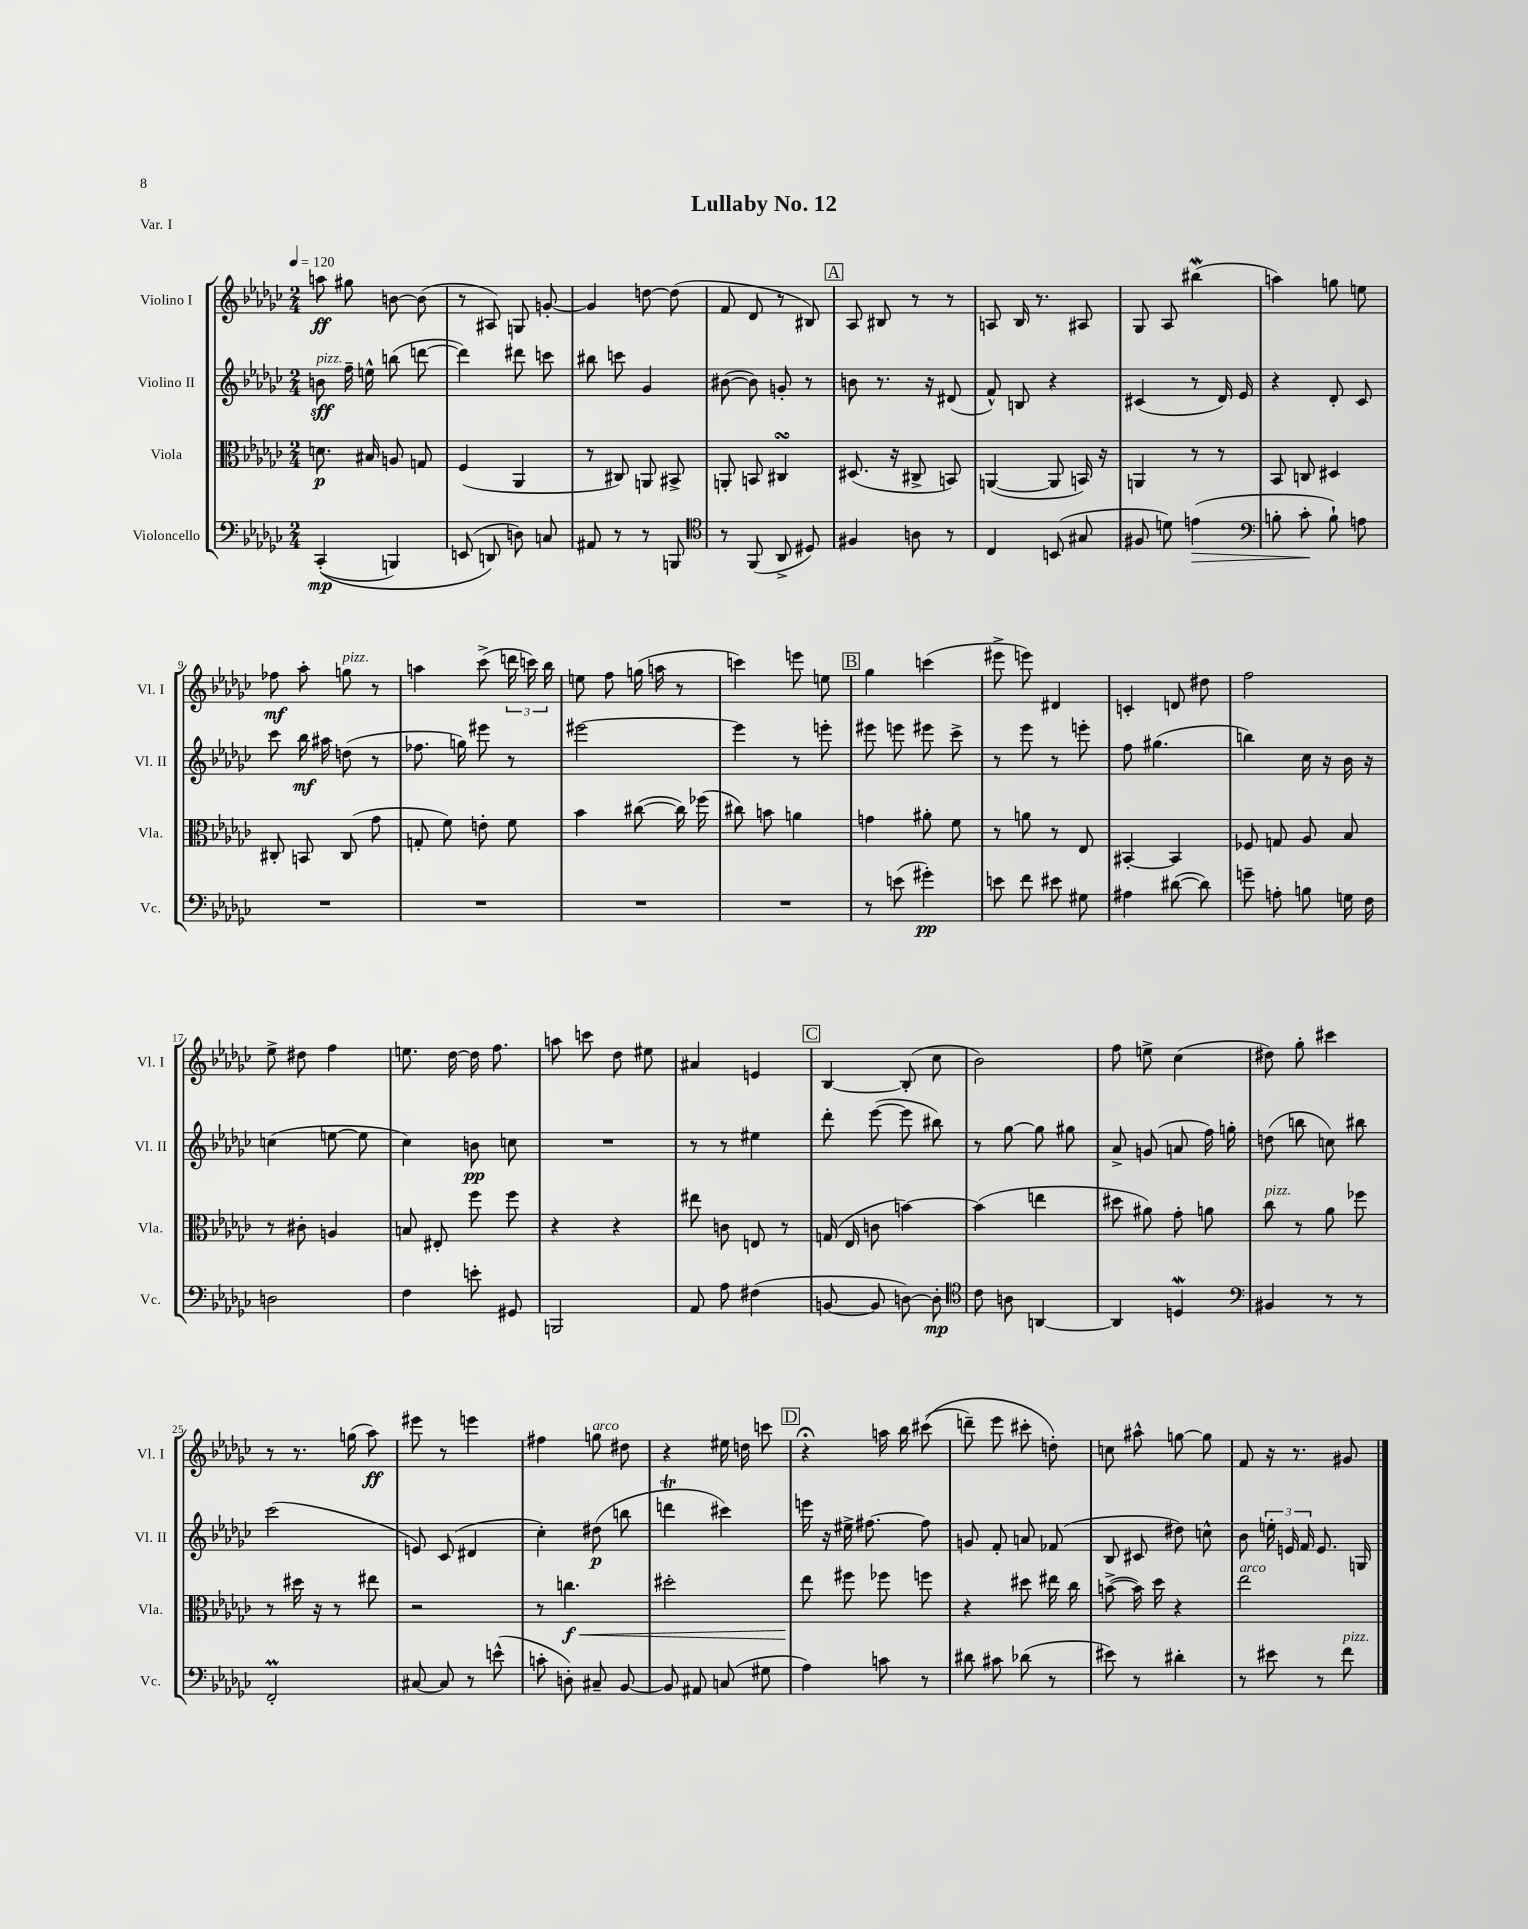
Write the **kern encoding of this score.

**kern	**dynam	**kern	**dynam	**kern	**dynam	**kern	**dynam
*part4	*part4	*part3	*part3	*part2	*part2	*part1	*part1
*staff4	*staff4	*staff3	*staff3	*staff2	*staff2	*staff1	*staff1
*I"Violoncello	*	*I"Viola	*	*I"Violino II	*	*I"Violino I	*
*I'Vc.	*	*I'Vla.	*	*I'Vl. II	*	*I'Vl. I	*
*clefF4	*	*clefC3	*	*clefG2	*	*clefG2	*
*k[b-e-a-d-g-c-]	*	*k[b-e-a-d-g-c-]	*	*k[b-e-a-d-g-c-]	*	*k[b-e-a-d-g-c-]	*
*M2/4	*	*M2/4	*	*M2/4	*	*M2/4	*
*MM120	*	*MM120	*	*MM120	*	*MM120	*
=1	=1	=1	=1	=1	=1	=1	=1
!	!	!	!	!LO:TX:a:i:t=pizz.	!	!	!
((4CC-'/	mp	8.dn\	p	8bn\	sff	8aan\	ff
.	.	.	.	16ff~\	.	8gg#X\	.
.	.	16B#X/	.	16een^^\	.	.	.
4BBBn/)	.	8An/	.	(8bbn\	.	[8bn\	.
.	.	8Gn/	.	[8dddn\	.	(8b\]	.
=2	=2	=2	=2	=2	=2	=2	=2
(8EEn/	.	(4F/	.	4ddd\])	.	8r	.
8DDn/)	.	.	.	.	.	8A#X/)	.
8Dn\)	.	4AA-/	.	8ddd#X\	.	8Gn/	.
8Cn/	.	.	.	8cccn\	.	[8gn'/	.
=3	=3	=3	=3	=3	=3	=3	=3
8AA#X/	.	8r	.	8bb#X\	.	4g/]	.
8r	.	8C#X/)	.	8cccn\	.	.	.
8r	.	8AAn/	.	4g-/	.	[8ddn\	.
8BBBn/	.	8BB#X^/	.	.	.	(8dd\]	.
=4	=4	=4	=4	=4	=4	=4	=4
*clefC4	*	*	*	*	*	*	*
8r	.	8AAn'/	.	([8b#X\	.	8f/	.
(8FF/	.	8BBn/	.	8b#\])	.	8d-/	.
8AA-^/	.	4C#XsSsS/	.	8gn'/	.	8r	.
8D#X/)	.	.	.	8r	.	8B#X/)	.
!!LO:REH:place=s1:t=A
=5	=5	=5	=5	=5	=5	=5	=5
4F#X/	.	(8.D#X/	.	8bn\	.	8A-/	.
.	.	.	.	8.r	.	8B#X/	.
.	.	16r	.	.	.	.	.
8An\	.	8C#X^/	.	.	.	8r	.
.	.	.	.	16r	.	.	.
8r	.	8BBn/)	.	(8d#X/	.	8r	.
=6	=6	=6	=6	=6	=6	=6	=6
4C-/	.	([4AAn/	.	8f^^/)	.	8An/	.
.	.	.	.	8Bn/	.	16B-/	.
.	.	.	.	.	.	8.r	.
(8BBn/	.	8AA/]	.	4r	.	.	.
8G#X/	.	16BBn/)	.	.	.	8A#X/	.
.	.	16r	.	.	.	.	.
=7	=7	=7	=7	=7	=7	=7	=7
8F#X/	.	4AAn/	.	(4c#X/	.	8G-/	.
8dn\)	.	.	.	.	.	8A-/	.
!	!LO:HP:b	!	!	!	!	!	!
(4en\	>	8r	.	8r	.	(4bb#XW\	.
.	.	8r	.	16d-/)	.	.	.
.	.	.	.	16e-/	.	.	.
=8	=8	=8	=8	=8	=8	=8	=8
*clefF4	*	*	*	*	*	*	*
8Bn'\	.	8BB-/	.	4r	.	4aan\)	.
8c-'\	.	8Cn/	.	.	.	.	.
8B`\)	]	4D#X/	.	8d-'/	.	8ggn\	.
8An\	.	.	.	8c-/	.	8een\	.
!!LO:LB:g=z
=9	=9	=9	=9	=9	=9	=9	=9
2r	.	8C#X'/	.	8ccc-\	.	8ff-X\	mf
.	.	8BBn/	.	16bb-\	mf	8aa-'\	.
.	.	.	.	16aa#X\	.	.	.
!	!	!	!	!	!	!LO:TX:a:i:t=pizz.	!
.	.	(8C#/	.	(8ddn\	.	8ggn\	.
.	.	8g-\	.	8r	.	8r	.
=10	=10	=10	=10	=10	=10	=10	=10
2r	.	8Gn'/	.	8.ff-X\	.	4aan\	.
.	.	8f\)	.	.	.	.	.
.	.	.	.	16ggn\)	.	.	.
.	.	8en'\	.	8eee#X\	.	(8ccc-^\	.
.	.	8f\	.	8r	.	24dddn\	.
.	.	.	.	.	.	24cccn\)	.
.	.	.	.	.	.	24bb-\	.
=11	=11	=11	=11	=11	=11	=11	=11
2r	.	4b-\	.	[2eee#X\	.	8een\	.
.	.	.	.	.	.	8ff\	.
.	.	([8cc#X\	.	.	.	(16ggn\	.
.	.	.	.	.	.	16aan\	.
.	.	16cc#\])	.	.	.	8r	.
.	.	(16ff-X\	.	.	.	.	.
=12	=12	=12	=12	=12	=12	=12	=12
2r	.	8cc#X\)	.	4eee#\]	.	4cccn\)	.
.	.	8bn\	.	.	.	.	.
.	.	4an\	.	8r	.	8eeen\	.
.	.	.	.	8eeen'\	.	8een\	.
!!LO:REH:place=s1:t=B
=13	=13	=13	=13	=13	=13	=13	=13
8r	.	4gn\	.	8eee#X\	.	4gg-\	.
(8en\	.	.	.	8eeen\	.	.	.
4g#X'\)	pp	8a#X'\	.	8eee#X\	.	(4cccn\	.
.	.	8f\	.	8ccc-^\	.	.	.
=14	=14	=14	=14	=14	=14	=14	=14
8en\	.	8r	.	8r	.	8eee#X^\	.
8f\	.	8an\	.	8eee-\	.	8eeen\)	.
8e#X\	.	8r	.	8r	.	4d#X/	.
8G#X\	.	8E-/	.	8eeen'\	.	.	.
=15	=15	=15	=15	=15	=15	=15	=15
4A#X\	.	[4BB#X'/	.	8ff\	.	4cn'/	.
.	.	.	.	(4.gg#X\	.	.	.
([8d#X\	.	4BB#/]	.	.	.	8dn/	.
8d#\])	.	.	.	.	.	8dd#X\	.
=16	=16	=16	=16	=16	=16	=16	=16
8gn~\	.	8F-X/	.	4bbn\)	.	2ff\	.
8An'\	.	8Gn/	.	.	.	.	.
8Bn\	.	8A-/	.	16cc-\	.	.	.
.	.	.	.	16r	.	.	.
16Gn\	.	8B-/	.	16b-\	.	.	.
16F\	.	.	.	16r	.	.	.
!!LO:LB:g=z
=17	=17	=17	=17	=17	=17	=17	=17
2Dn\	.	8r	.	(4ccn\	.	8ee-^\	.
.	.	8c#X'\	.	.	.	8dd#X\	.
.	.	4An/	.	[8een\	.	4ff\	.
.	.	.	.	8ee\]	.	.	.
=18	=18	=18	=18	=18	=18	=18	=18
4F\	.	8Bn/	.	4cc-\)	.	8.een\	.
.	.	8E#X'/	.	.	.	.	.
.	.	.	.	.	.	[16dd-\	.
8en'\	.	8ff\	.	8bn\	pp	16dd-\]	.
.	.	.	.	.	.	8.ff\	.
8GG#X/	.	8ff\	.	8ccn\	.	.	.
=19	=19	=19	=19	=19	=19	=19	=19
2BBBn/	.	4r	.	2r	.	8aan\	.
.	.	.	.	.	.	8cccn\	.
.	.	4r	.	.	.	8dd-\	.
.	.	.	.	.	.	8ee#X\	.
=20	=20	=20	=20	=20	=20	=20	=20
8AA-/	.	8ee#X\	.	8r	.	4a#X/	.
8A-\	.	8cn\	.	8r	.	.	.
(4F#X\	.	8En/	.	4ee#X\	.	4en/	.
.	.	8r	.	.	.	.	.
!!LO:REH:place=s1:t=C
=21	=21	=21	=21	=21	=21	=21	=21
[8BBn/	.	(16Gn/	.	8ddd-'\	.	[4B-/	.
.	.	16E-/	.	.	.	.	.
8BB/]	.	8cn\	.	([8eee-\	.	.	.
[8Dn\)	.	[4bn\)	.	8eee-\]	.	(8B-'/]	.
8D'\]	mp	.	.	8bb#X\)	.	8cc-\	.
=22	=22	=22	=22	=22	=22	=22	=22
*clefC4	*	*	*	*	*	*	*
8c-\	.	(4b\]	.	8r	.	2b-\)	.
8An\	.	.	.	[8gg-\	.	.	.
[4AAn/	.	4een\	.	8gg-\]	.	.	.
.	.	.	.	8gg#X\	.	.	.
=23	=23	=23	=23	=23	=23	=23	=23
4AA/]	.	8dd#X\	.	8a-^/	.	8ff\	.
.	.	8a#X\)	.	(8gn/	.	8een^\	.
4DnW/	.	8g-'\	.	8an/	.	(4cc-\	.
.	.	8an\	.	16ff\)	.	.	.
.	.	.	.	16ggn'\	.	.	.
=24	=24	=24	=24	=24	=24	=24	=24
*clefF4	*	*	*	*	*	*	*
!	!	!LO:TX:a:i:t=pizz.	!	!	!	!	!
4BB#X/	.	8cc-\	.	(8ddn\	.	8dd#X\)	.
.	.	8r	.	8bbn\	.	8gg-'\	.
8r	.	8a-\	.	8ccn\)	.	4ccc#X\	.
8r	.	8ff-X\	.	8bb#X\	.	.	.
!!LO:LB:g=z
=25	=25	=25	=25	=25	=25	=25	=25
2FFm'/	.	8r	.	(2ccc-\	.	8r	.
.	.	16dd#X\	.	.	.	8.r	.
.	.	16r	.	.	.	.	.
.	.	8r	.	.	.	.	.
.	.	.	.	.	.	(16ggn\	.
.	.	8ee#X\	.	.	.	8aa-\)	ff
=26	=26	=26	=26	=26	=26	=26	=26
[8C#X/	.	2r	.	8en/)	.	8eee#X\	.
8C#/]	.	.	.	(8c-/	.	8r	.
8r	.	.	.	4d#X/	.	4eeen\	.
(8en^^\	.	.	.	.	.	.	.
=27	=27	=27	=27	=27	=27	=27	=27
8cn'\	.	8r	.	4cc-'\)	.	4ff#X\	.
!	!	!	!LO:HP:b	!	!	!	!
8Dn'\)	.	4.ccn\	< f	.	.	.	.
!	!	!	!	!	!	!LO:TX:a:i:t=arco	!
8C#X~/	.	.	.	(8dd#X\	p	8ggn\	.
[8BB-/	.	.	.	8bbn\	.	8dd#X\	.
=28	=28	=28	=28	=28	=28	=28	=28
8BB-/]	.	2dd#X'\	.	4dddnt\	.	4r	.
8AA#X/	.	.	.	.	.	.	.
(8Cn/	.	.	.	4ccc#X\)	.	16ee#X\	.
.	.	.	.	.	.	16ddn\	.
8G#X\	.	.	.	.	.	8cccn\	.
!!LO:REH:place=s1:t=D
=29	=29	=29	=29	=29	=29	=29	=29
4A-\)	.	8ee-\	.	16eeen\	.	4r;<	.
.	.	.	.	16r	.	.	.
.	.	8ff#X\	[	16ee#X^\	.	.	.
.	.	.	.	[8.ff#X\	.	.	.
8cn\	.	8ff-X\	.	.	.	16aan\	.
.	.	.	.	.	.	16bb-\	.
8r	.	8ffn\	.	8ff#\]	.	((8ccc#X\	.
=30	=30	=30	=30	=30	=30	=30	=30
8d#X\	.	4r	.	8gn/	.	8dddn~\)	.
8c#X\	.	.	.	8f'/	.	8eee-\	.
(8d-X\	.	8dd#X\	.	8an/	.	8ccc#X'\	.
8r	.	16ee#X\	.	(8f-X/	.	8ddn'\)	.
.	.	16cc-\	.	.	.	.	.
=31	=31	=31	=31	=31	=31	=31	=31
8e#X\)	.	([8bn^\	.	8B-/	.	8ccn\	.
8r	.	16b\])	.	8c#X/	.	8aa#X^^\	.
.	.	16dd-\	.	.	.	.	.
4d#X'\	.	4r	.	8dd#X\)	.	[8ggn\	.
.	.	.	.	8ccn^^\	.	8gg\]	.
=32	=32	=32	=32	=32	=32	=32	=32
!	!	!LO:TX:a:i:t=arco	!	!	!	!	!
8r	.	2ee-\	.	8b-\	.	8f/	.
8e#X\	.	.	.	24een'\	.	16r	.
.	.	.	.	24en/	.	.	.
.	.	.	.	.	.	8.r	.
.	.	.	.	24f/	.	.	.
8r	.	.	.	8.e/	.	.	.
!LO:TX:a:i:t=pizz.	!	!	!	!	!	!	!
8f\	.	.	.	.	.	8g#X/	.
.	.	.	.	16Gn/	.	.	.
==	==	==	==	==	==	==	==
*-	*-	*-	*-	*-	*-	*-	*-
